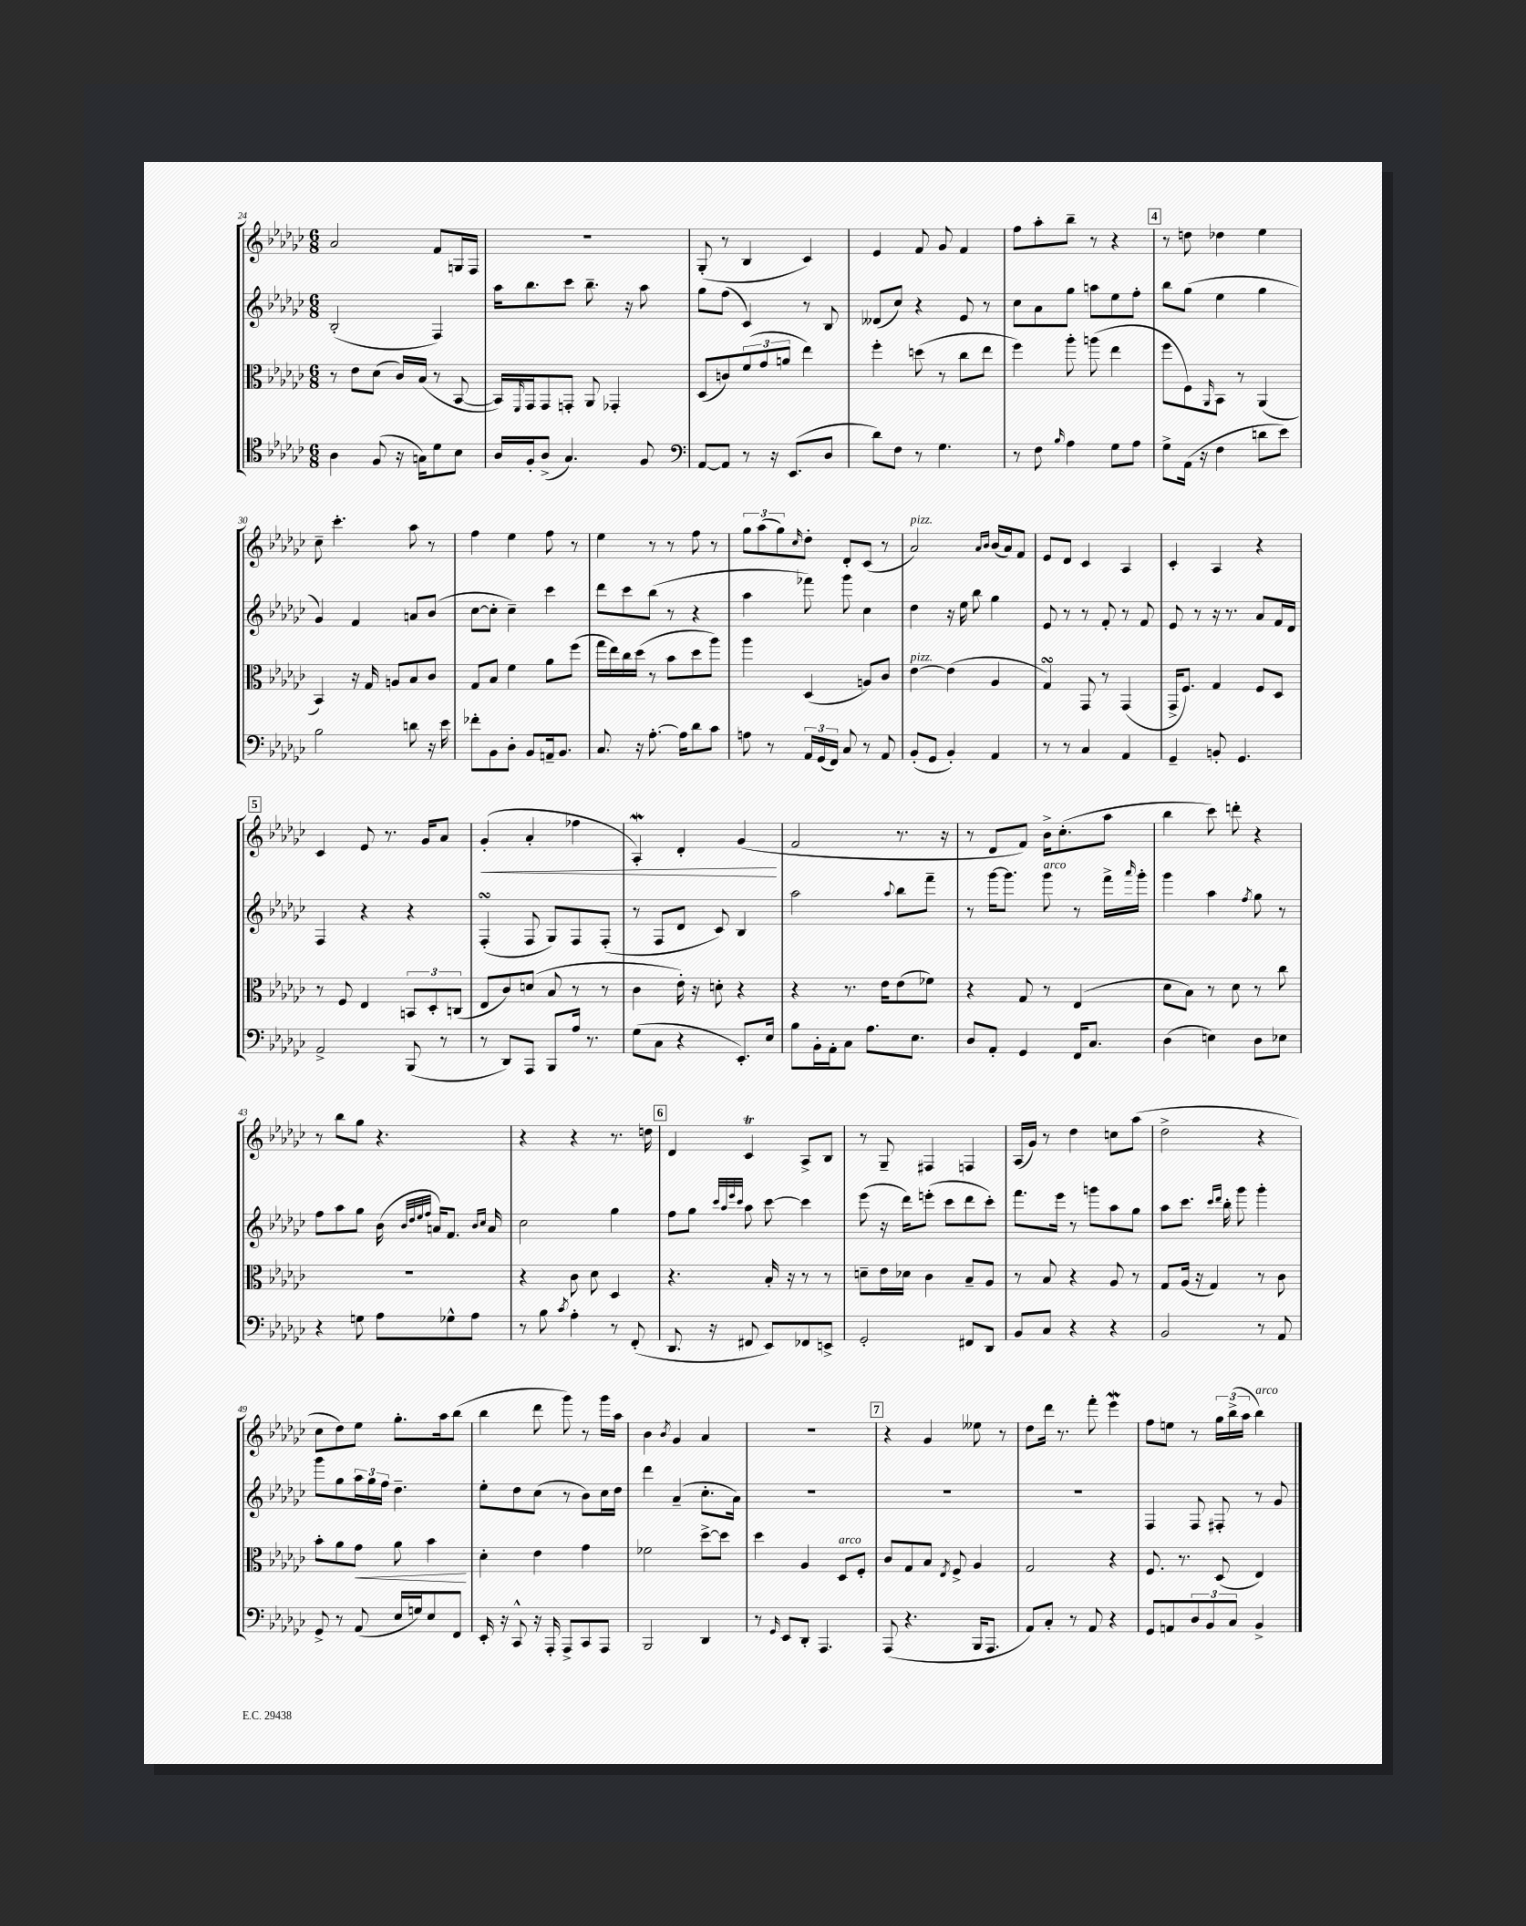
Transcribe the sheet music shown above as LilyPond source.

<<
\new StaffGroup <<
\new Staff = "s0" {
    \clef treble \key ges \major \numericTimeSignature \time 6/8
    aes'2 f'8 g16 f16 |
    R2. |
    ges8-.( r8 bes4 ces'4) |
    ees'4 f'8 ges'8 f'4 |
    f''8 aes''8-. bes''8-- r8 r4 |
    \mark \markup { \box "4" } r8 d''8 des''4 ees''4 |
    ces''8-- ces'''4.-. aes''8 r8 |
    f''4 ees''4 f''8 r8 |
    ees''4 r8 r8 f''8 r8 |
    \tuplet 3/2 { ges''8 aes''8( ges''8) } \grace { ces''16 } des''8-. des'8-. ces'8( r8 |
    aes'2^\markup { \italic "pizz." }) \grace { aes'16 bes'16 } bes'16( aes'16) f'8 |
    ees'8 des'8 ces'4 aes4 |
    ces'4-. aes4 r4 |
    \mark \markup { \box "5" } ces'4 ees'8 r8. ges'16 aes'8 |
    ges'4-.\<( aes'4-. fes''4 |
    aes4-.\mordent) des'4-. ges'4\!( |
    f'2 r8. r16 |
    r8 des'8 f'8) bes'16-> ces''8.-.( aes''8 |
    bes''4 ces'''8) d'''8-. r4 |
    r8 bes''8 ges''8 r4. |
    r4 r4 r8. d''16 |
    \mark \markup { \box "6" } des'4 ces'4\trill aes8-> bes8 |
    r8 ges8-- fis4 f4 |
    aes16( ges'16) r8 des''4 c''8 aes''8( |
    des''2-> r4 |
    ces''8 des''8) ees''8 ges''8.-. aes''16 bes''8( |
    bes''4 des'''8 ges'''8) r8 ges'''16 aes''16 |
    bes'4 \acciaccatura { bes'8 } ges'4 aes'4 |
    R2. |
    \mark \markup { \box "7" } r4 ges'4 eeses''8 r8 |
    des''8 des'''16 r8. f'''8-. ees'''4\mordent |
    f''8 e''8 r8 \tuplet 3/2 { ges''16 bes''16->( aes''16 } bes''4^\markup { \italic "arco" }) \bar "|." |
}
\new Staff = "s1" {
    \clef treble \key ges \major \numericTimeSignature \time 6/8
    bes2-.( f4) |
    aes''16 bes''8. ces'''8 bes''8.-- r16 aes''8 |
    ges''8 f''8( ces'4) r8 bes8 |
    deses'8( ces''8) r4 ees'8 r8 |
    ces''8 aes'8 ges''8 a''8 ees''8 f''8-. |
    \mark \markup { \box "4" } bes''8 ges''8( ees''4 ges''4 |
    ges'4) f'4 a'8 bes'8( |
    ces''8~ ces''8-. ces''4--) ces'''4 |
    des'''8 ces'''8 bes''8( r8 r4 |
    aes''4 fes'''8) ges'''8 ces''4 |
    des''4 r16 ees''16 bes''8 ges''4 |
    ees'8 r8 r8 f'8-. r8 f'8 |
    ees'8 r8 r16 r8. aes'8 f'16 des'16 |
    \mark \markup { \box "5" } f4 r4 r4 |
    f4-.\turn( f8 ges8) f8 f8-.( |
    r8 f8 des'8 ces'8) bes4 |
    aes''2 \appoggiatura { aes''8 } bes''8 f'''8-- |
    r8 ges'''16~ ges'''8. ges'''8^\markup { \italic "arco" } r8 f'''16-> \grace { aes'''16 } ges'''16-. |
    ges'''4 aes''4 \acciaccatura { f''8 } ges''8 r8 |
    f''8 aes''8 ges''8 bes'16( \grace { bes'32 des''32 ees''32 f''32 } a'16) f'8. \grace { bes'16 ces''16 } a'16 |
    ces''2 ges''4 |
    \mark \markup { \box "6" } f''8 ges''8 \grace { ces'''32 aes''32 ees'''32 ces'''32 } aes''8 ces'''8~ ces'''4 |
    ees'''8( r16 des'''16) e'''8-.( ces'''8 des'''8 ces'''8-.) |
    f'''8. ees'''16 r8 g'''8 aes''8 ges''8 |
    aes''8 ces'''8. \grace { ces'''16 des'''16 } bes''16-. ges'''8 ges'''4-. |
    ges'''8 ges''8 \tuplet 3/2 { aes''16 ges''16 f''16 } des''4.-- |
    ees''8-. des''8 ces''8( r8 bes'8) ces''16 des''16 |
    des'''4 aes'4--( ces''8.-. aes'16) |
    R2. |
    \mark \markup { \box "7" } R2. |
    R2. |
    f4 f8 fis8-. r8 ges'8 \bar "|." |
}
\new Staff = "s2" {
    \clef alto \key ges \major \numericTimeSignature \time 6/8
    r8 ees'8 des'8( ces'16) bes16( r8 bes,8~ |
    bes,16) \grace { f,16 } ges,16 ges,8 g,8-. aes,8 ges,4-. |
    des8( c'8) \tuplet 3/2 { f'8( ges'8 a'8 } ees''4) |
    f''4-. d''8( r8 ces''8 ees''8 |
    f''4) aes''8-. a''8( ees''4 |
    \mark \markup { \box "4" } f''8 f8) \grace { aes,16 } bes,8 r8 aes,4( |
    bes,4) r16 ges16 a8 bes8 ces'8 |
    ges8 bes8 f'4 aes'8 f''8( |
    ges''16 ees''16) ces''16 des''16( r8 bes'8 des''8 aes''8) |
    aes''4 des4( a8) ces'8 |
    ees'4~^\markup { \italic "pizz." } ees'4( aes4 |
    ges4\turn) ges,8 r8 ges,4( |
    ges,16-> f8.) ges4 f8 des8 |
    \mark \markup { \box "5" } r8 f8 ees4 \tuplet 3/2 { b,8 des8-. c8( } |
    ees8 ces'8) d'8( bes8 r8 r8 |
    ces'4 ees'16-.) r16 d'8-. r4 |
    r4 r8. ees'16 ees'8( fes'8) |
    r4 ges8 r8 ees4( |
    des'8 bes8) r8 des'8 r8 ces''8 |
    R2. |
    r4 ces'8 des'8 des4 |
    \mark \markup { \box "6" } r4. bes16-. r16 r8 r8 |
    d'8-- ees'16 des'16 ces'4 bes8-- aes8 |
    r8 bes8 r4 aes8 r8 |
    ges8 aes16( r16 ges4) r8 ces'8 |
    bes'8-. aes'8 ges'8\< aes'8 bes'4\! |
    des'4-. ees'4 ges'4 |
    fes'2 des''8~-> des''8 |
    des''4 aes4 des8^\markup { \italic "arco" } f8-. |
    \mark \markup { \box "7" } ces'8 ges8 bes8 \acciaccatura { ees8 } f8-> aes4 |
    ges2 r4 |
    f8. r8. des8( ees4) \bar "|." |
}
\new Staff = "s3" {
    \clef tenor \key ges \major \numericTimeSignature \time 6/8
    aes4 f8( r16 g16) des'8 bes8 |
    aes16 f16-. aes8->( ges4.) f8 |
    \clef bass aes,8~ aes,8 r8 r16 ees,8.( des8 |
    des'8) f8 r8 ges4. |
    r8 f8 \grace { bes16 } aes4 ges8 aes8 |
    \mark \markup { \box "4" } ges8-> aes,16( r16 f4 d'8 ees'8) |
    bes2 d'8 r16 ees'16 |
    fes'8-. bes,8 des8-. bes,8 a,16-- bes,8. |
    ces8. r16 aes8.~-. aes16 des'8 ces'8 |
    a8 r8 \tuplet 3/2 { aes,16 ges,16( f,16) } ces8 r8 aes,8 |
    bes,8-.( ges,8 bes,4-.) aes,4 |
    r8 r8 ces4 aes,4 |
    ges,4-- b,8-. ges,4. |
    \mark \markup { \box "5" } aes,2-> bes,,8( r8 |
    r8 des,8) aes,,8 bes,,8 aes16 r8. |
    ges8( ces8 r4 ees,8.-.) ees16 |
    bes8 bes,16-. aes,16-. ces8 aes8. ees8. |
    des8 aes,8-. ges,4 f,16 ces8. |
    des4( e4) des8 ees8 |
    r4 g8 aes8 ges8-^ aes8 |
    r8 bes8 \acciaccatura { ces'8 } aes4-. r8 f,8-.( |
    \mark \markup { \box "6" } des,8. r16 fis,8 ees,8) fes,8 e,8-> |
    ges,2-. fis,8 des,8 |
    bes,8 ces8 r4 r4 |
    bes,2 r8 aes,8 |
    ges,8-> r8 aes,8( ees16 g16) ees8 f,8 |
    ees,16-. r16 ces,8-^ r16 aes,,16-. aes,,8-> ces,8 aes,,8 |
    bes,,2 des,4 |
    r8 \grace { ges,16 } ees,8 des,8-. aes,,4. |
    \mark \markup { \box "7" } aes,,8( r4. bes,,16 aes,,8. |
    aes,8) ces8-. r8 aes,8 r4 |
    ges,8 a,8 \tuplet 3/2 { des8 bes,8 ces8 } bes,4-> \bar "|." |
}
>>
>>
\layout { \context { \Score currentBarNumber = #24 } }
